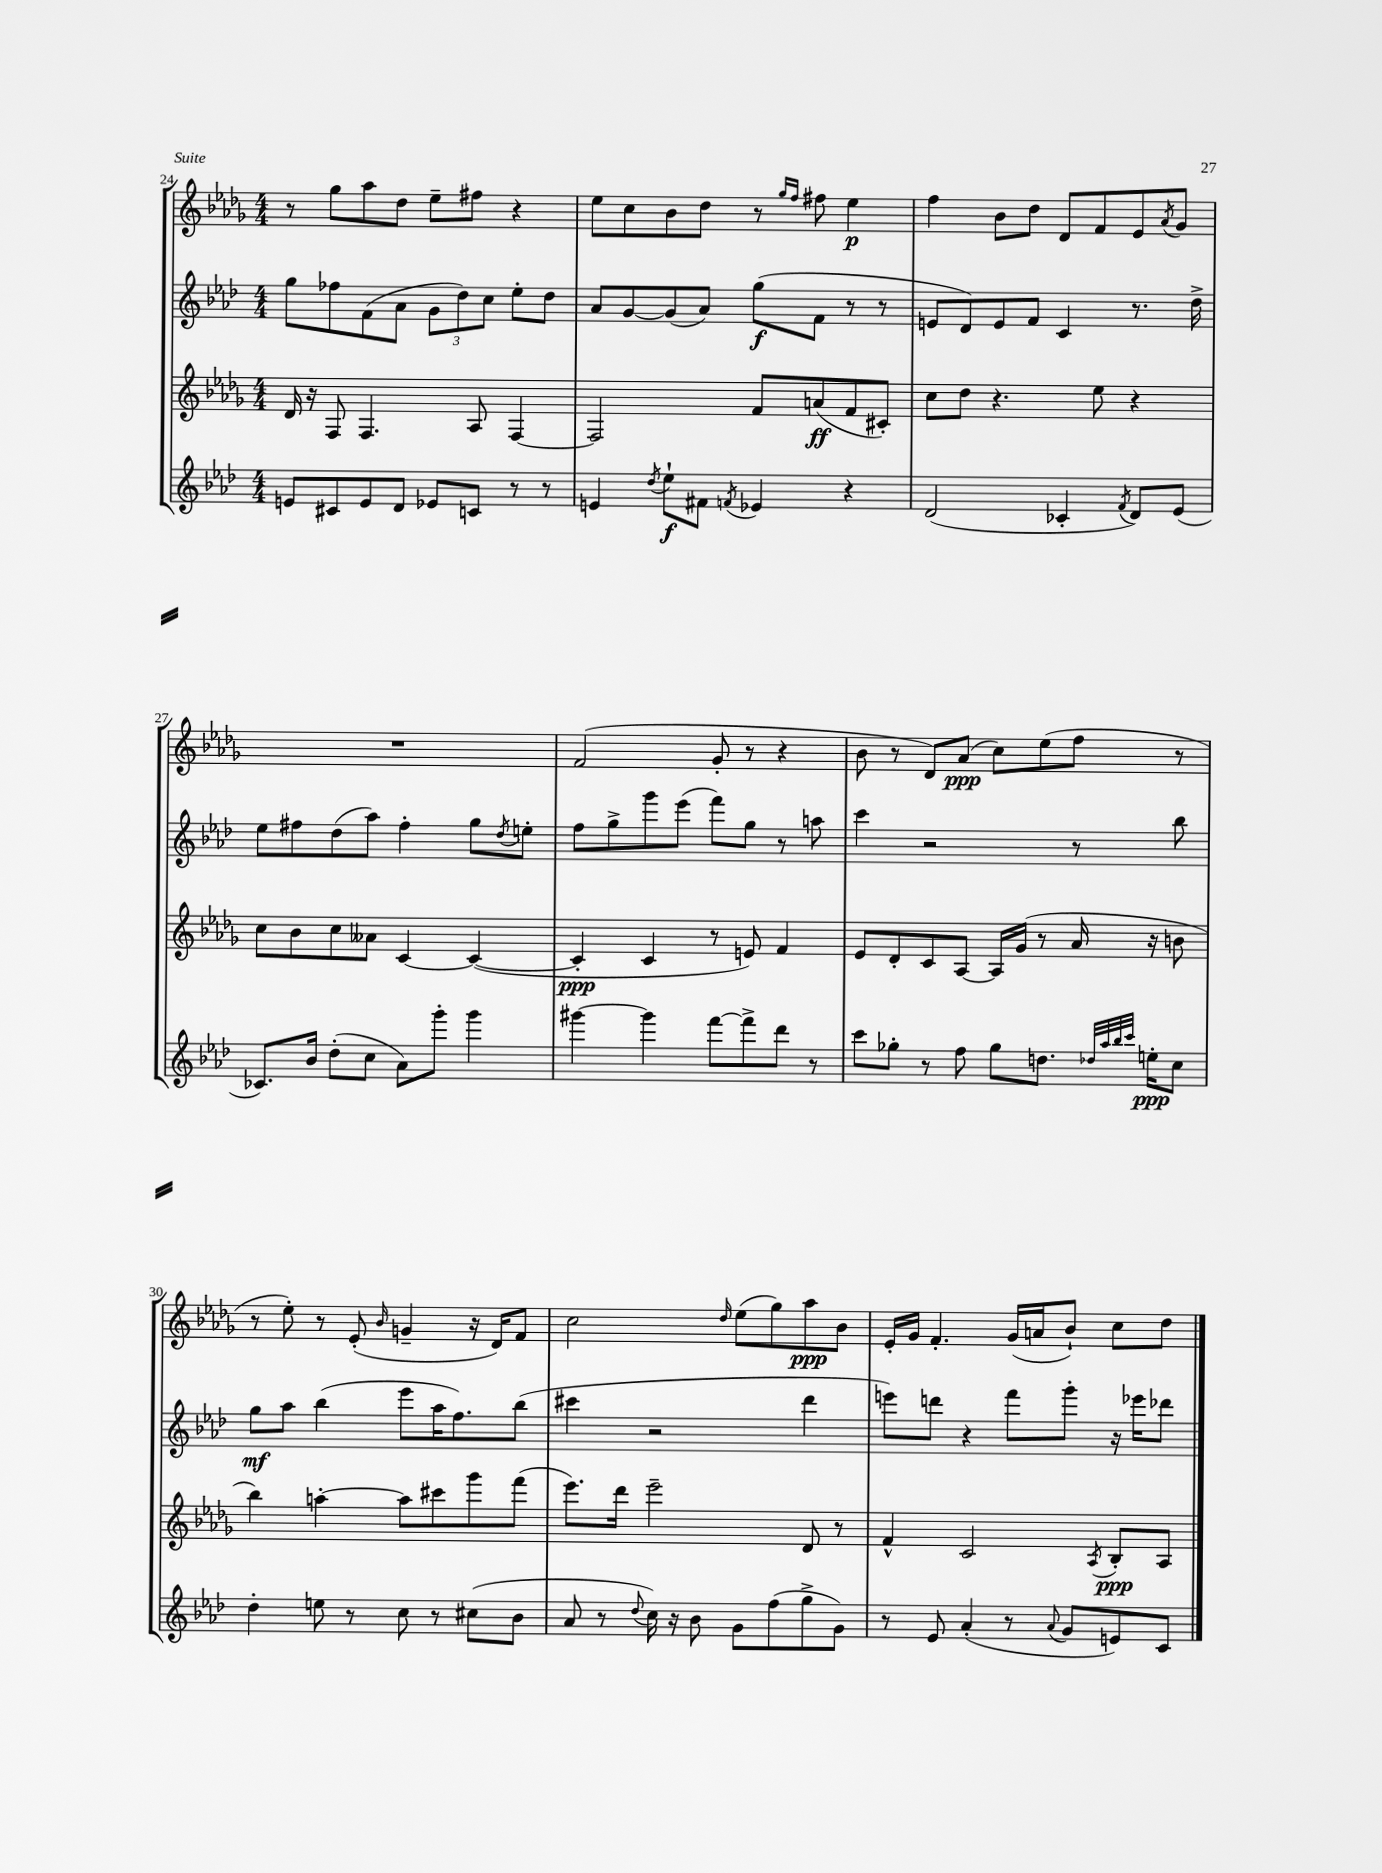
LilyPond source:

<<
\new StaffGroup <<
\new Staff = "s0" {
    \clef treble \key des \major \numericTimeSignature \time 4/4
    r8 ges''8 aes''8 des''8 ees''8-- fis''8 r4 |
    ees''8 c''8 bes'8 des''8 r8 \grace { ges''16 f''16 } fis''8 ees''4\p |
    f''4 bes'8 des''8 des'8 f'8 ees'8 \acciaccatura { aes'8 } ges'8 |
    R1 |
    f'2( ges'8-. r8 r4 |
    bes'8 r8 des'8) aes'8\ppp( c''8) ees''8( f''8 r8 |
    r8 ees''8-.) r8 ees'8-.( \grace { bes'16 } g'4-- r16 des'16) f'8 |
    c''2 \grace { des''16 } ees''8( ges''8) aes''8\ppp bes'8 |
    ees'16-. ges'16 f'4.-. ges'16( a'16 bes'8-!) c''8 des''8 \bar "|." |
}
\new Staff = "s1" {
    \clef treble \key aes \major \numericTimeSignature \time 4/4
    g''8 fes''8 f'8( aes'8 \tuplet 3/2 { g'8 des''8) c''8 } ees''8-. des''8 |
    aes'8 g'8~ g'8( aes'8) g''8\f( f'8 r8 r8 |
    e'8 des'8) e'8 f'8 c'4 r8. des''16-> |
    ees''8 fis''8 des''8( aes''8) fis''4-. g''8 \acciaccatura { des''8 } e''8-. |
    f''8 g''8-> g'''8 ees'''8( f'''8) g''8 r8 a''8 |
    c'''4 r2 r8 bes''8 |
    g''8\mf aes''8 bes''4( ees'''8 aes''16 f''8.) bes''8( |
    cis'''4 r2 des'''4 |
    e'''8) d'''8 r4 f'''8 g'''8-. r16 ees'''16 des'''8 \bar "|." |
}
\new Staff = "s2" {
    \clef treble \key des \major \numericTimeSignature \time 4/4
    des'16 r16 f8 f4. aes8 f4~ |
    f2 f'8 a'8\ff( f'8 cis'8-.) |
    c''8 des''8 r4. ees''8 r4 |
    c''8 bes'8 c''8 aeses'8 c'4~ c'4~( |
    c'4-.\ppp c'4 r8 e'8) f'4 |
    ees'8 des'8-. c'8 aes8~ aes16 ges'16( r8 aes'16 r16 b'8 |
    bes''4) a''4~-. a''8 cis'''8 ges'''8 f'''8( |
    ees'''8.) des'''16 ees'''2-- des'8 r8 |
    f'4-^ c'2 \acciaccatura { aes8 } bes8-.\ppp aes8 \bar "|." |
}
\new Staff = "s3" {
    \clef treble \key aes \major \numericTimeSignature \time 4/4
    e'8 cis'8 e'8 des'8 ees'8 c'8 r8 r8 |
    e'4 \acciaccatura { des''8 } ees''8-!\f fis'8 \acciaccatura { f'8 } ees'4 r4 |
    des'2( ces'4-. \acciaccatura { f'8 } des'8) ees'8( |
    ces'8.) bes'16 des''8-.( c''8 aes'8) g'''8-. g'''4 |
    gis'''4~ gis'''4 f'''8~ f'''8-> des'''8 r8 |
    c'''8 ges''8-. r8 f''8 ges''8 d''8. \grace { des''32 aes''32 bes''32 c'''32 } e''16-.\ppp c''8 |
    des''4-. e''8 r8 c''8 r8 cis''8( bes'8 |
    aes'8 r8 \appoggiatura { des''8 } c''16) r16 bes'8 g'8 f''8( g''8-> g'8) |
    r8 ees'8 aes'4-.( r8 \appoggiatura { aes'8 } g'8 e'8) c'8 \bar "|." |
}
>>
>>
\layout { \context { \Score currentBarNumber = #24 } }
